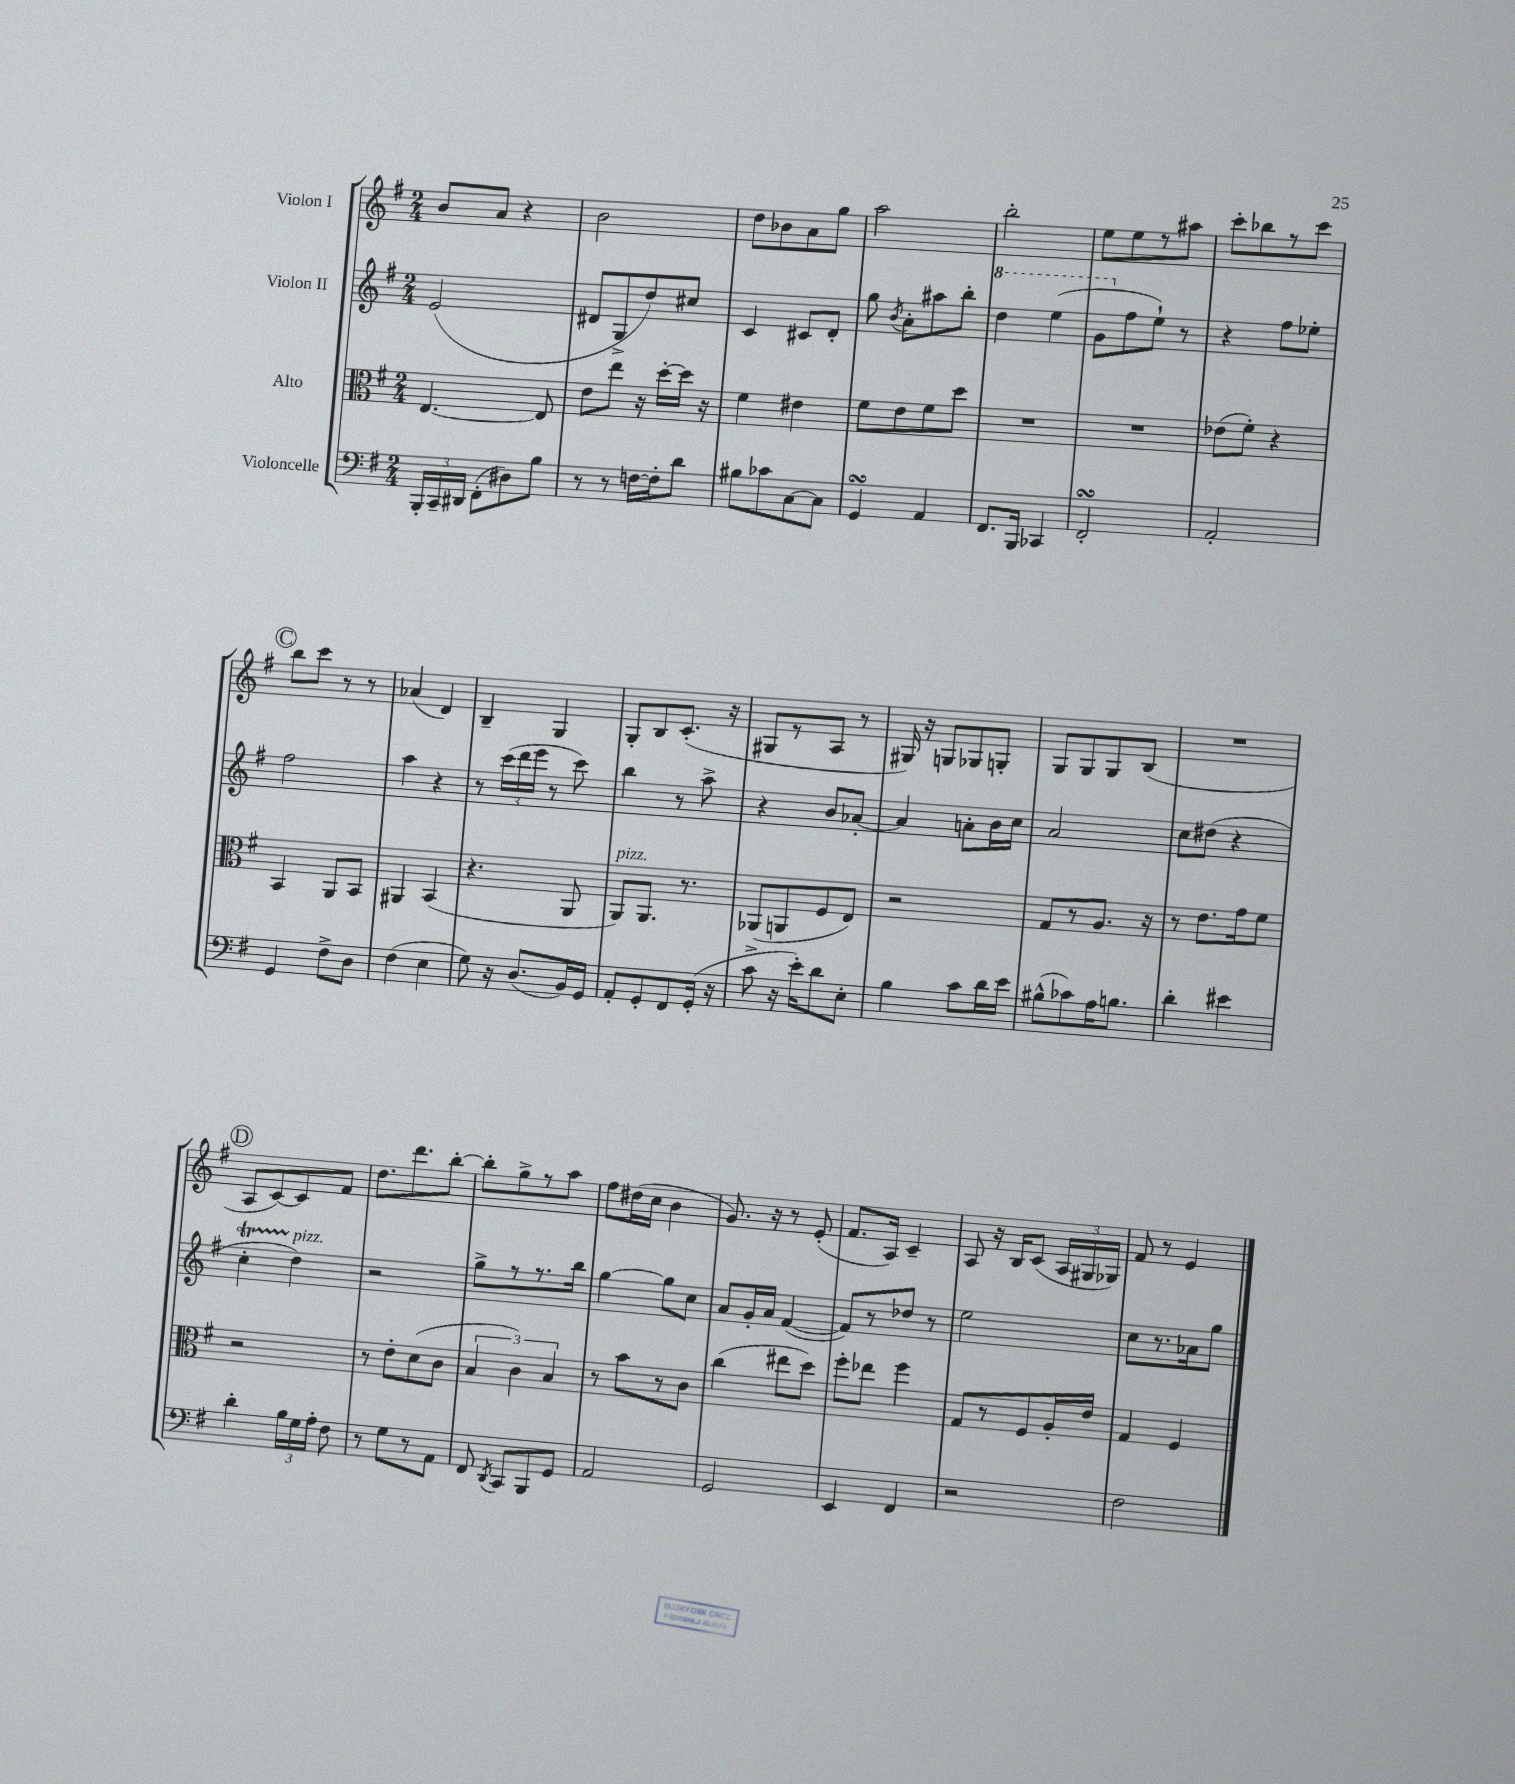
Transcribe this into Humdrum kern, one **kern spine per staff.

**kern	**kern	**kern	**kern
*part4	*part3	*part2	*part1
*staff4	*staff3	*staff2	*staff1
*I"Violoncelle	*I"Alto	*I"Violon II	*I"Violon I
*clefF4	*clefC3	*clefG2	*clefG2
*k[f#]	*k[f#]	*k[f#]	*k[f#]
*M2/4	*M2/4	*M2/4	*M2/4
=14	=14	=14	=14
24BBB'/LL	[4.E/	(2e/	8b/L
24CC~/	.	.	.
24DD#X/JJ	.	.	.
(8FF#'\L	.	.	8a/J
8D#X\)	.	.	4r
8B\J	8E/]	.	.
=15	=15	=15	=15
8r	8e\L	8d#X/L	2b\
8r	8ee\J	8G^/	.
[16Fn\LL	16r	8dd/)	.
16F'\J]	[16dd'\LL	.	.
8d\J	16dd\JJ]	8cc#X/J	.
.	16r	.	.
=16	=16	=16	=16
8B#X\L	4f#\	4c/	8dd\L
8c-X\	.	.	8b-X\
[8C\	4e#X\	8c#X/L	8a\
8C\J]	.	8d'/J	8gg\J
=17	=17	=17	=17
4GGsSSs/	8f#\L	8gg\	2aa\
.	.	8qb/	.
.	8e\	8a'\L	.
4AA/	8f#\	8aa#X\	.
.	8dd\J	8bb'\J	.
=18	=18	=18	=18
*	*	*8va	*
8.FF#/L	2r	4ddd\	2bb'\
16BBB/Jk	.	.	.
4CC-X/	.	(4eee\	.
=19	=19	=19	=19
2FF#sSsS'/	2r	8gg\L	8ee\L
*	*	*X8va	*
.	.	8ff#\	8ee\
.	.	8ee`\J)	8r
.	.	8r	8aa#X\J
=20	=20	=20	=20
2AA'/	(8e-X\L	4r	8ccc'\L
.	8f#'\J)	.	8bb-X\
.	4r	8ff#\L	8r
.	.	8ee-X'\J	8ccc\J
!!LO:LB:g=z
!!LO:REH:place=s1:t=C
=21	=21	=21	=21
4GG/	4BB/	2ff#\	8bb\L
.	.	.	8ccc\J
8F#^\L	8AA/L	.	8r
8D\J	8BB/J	.	8r
=22	=22	=22	=22
(4F#\	4AA#X/	4aa\	(4a-X/
4E\	(4BB/	4r	4d/)
=23	=23	=23	=23
8G\)	4.r	8r	4B~/
16r	.	(24ccc\LL	.
.	.	24ddd\	.
(8.D/L	.	.	.
.	.	24eee\JJ	.
.	.	8r	4G/
16BB/L)	8AA/	8ccc\)	.
16GG/JJ	.	.	.
=24	=24	=24	=24
!	!LO:TX:a:i:t=pizz.	!	!
8AA'/L	8AA/L)	4bb\	8G'/L
8GG'/	8.AA/J	.	8B/
8FF#/	.	8r	(8.c'/J
.	8.r	.	.
(16GG'/Jk	.	8aa^\	.
16r	.	.	16r
=25	=25	=25	=25
8c^\	(8AA-X/L	4r	8G#X/L
16r	8AAn/	.	8r
16e'\KL)	.	.	.
8d\	8F#/	8b/L	8A/J
8E'\J	8E/J)	[8a-X'/J	8r
=26	=26	=26	=26
4B\	2r	4a-/]	16G#X/)
.	.	.	16r
.	.	.	8Gn/L
8c\L	.	8an'\L	8G-X/
16d\L	.	16b\L	8Gn'/J
16e\JJ	.	16cc\JJ	.
=27	=27	=27	=27
(8B#X^^\L	8G/L	2a/	8G/L
8c-X\)	8r	.	8G/
16A\K	8.A/J	.	8G/
8.Bn\J	.	.	.
.	.	.	(8B/J
.	16r	.	.
=28	=28	=28	=28
4d'\	8r	8cc\L	2r
.	8.e\L	(8dd#X\J	.
4e#X\	.	4r	.
.	16g\k	.	.
.	8f#\J	.	.
!!LO:LB:g=z
!!LO:REH:place=s1:t=D
=29	=29	=29	=29
4d'\	2r	4ccT'\	8A/L
.	.	.	[8c/)
!	!	!LO:TX:a:i:t=pizz.	!
24B\LL	.	4dd\)	8c/]
24G\	.	.	.
24A'\JJ	.	.	.
8F#\	.	.	8f#/J
=30	=30	=30	=30
8r	8r	2r	8.dd\L
8G\L	8e'\L	.	.
.	.	.	8.ddd\
8r	(8d\	.	.
8AA\J	8c\J	.	[8bb'\J
=31	=31	=31	=31
8FF#/	6B/	8gg^\L	8bb'\L]
8qDD/	.	.	.
8CC/L	.	8r	8gg^\
.	6c\)	.	.
8BBB/	.	8.r	8r
.	6B/	.	.
8GG/J	.	.	8aa\J
.	.	16bb\Jk	.
=32	=32	=32	=32
2AA/	8r	[4gg\	8ff#\L
.	8b\L	.	(16dd#X\L
.	.	.	16cc\JJ
.	8r	8gg\L]	4b\
.	8c\J	8cc\J	.
=33	=33	=33	=33
2GG/	(4cc\	8a/L	8.g/)
.	.	16g'/L	.
.	.	16a/JJ	16r
.	8ee#X\L	([4f#/	8r
.	8dd\J)	.	(8e'/
=34	=34	=34	=34
4EE/	8ff#'\L	8f#/L])	8.f#/L
.	8ee-X\J	8r	.
.	.	.	16A/Jk)
4FF#/	4ff#\	8dd-X/J	4c~/
.	.	8r	.
=35	=35	=35	=35
2r	8G/L	2ee\	8A/
.	8r	.	16r
.	.	.	16B/KL
.	8F#/	.	(8c/J
.	16A'/L	.	24A/LL
.	.	.	24G#X/
.	16e/JJ	.	.
.	.	.	24G-X/JJ)
=36	=36	=36	=36
2F#\	4G/	8cc\L	8f#/
.	.	8.r	8r
.	4F#/	.	4e/
.	.	16a-X\k	.
.	.	8gg\J	.
==	==	==	==
*-	*-	*-	*-
